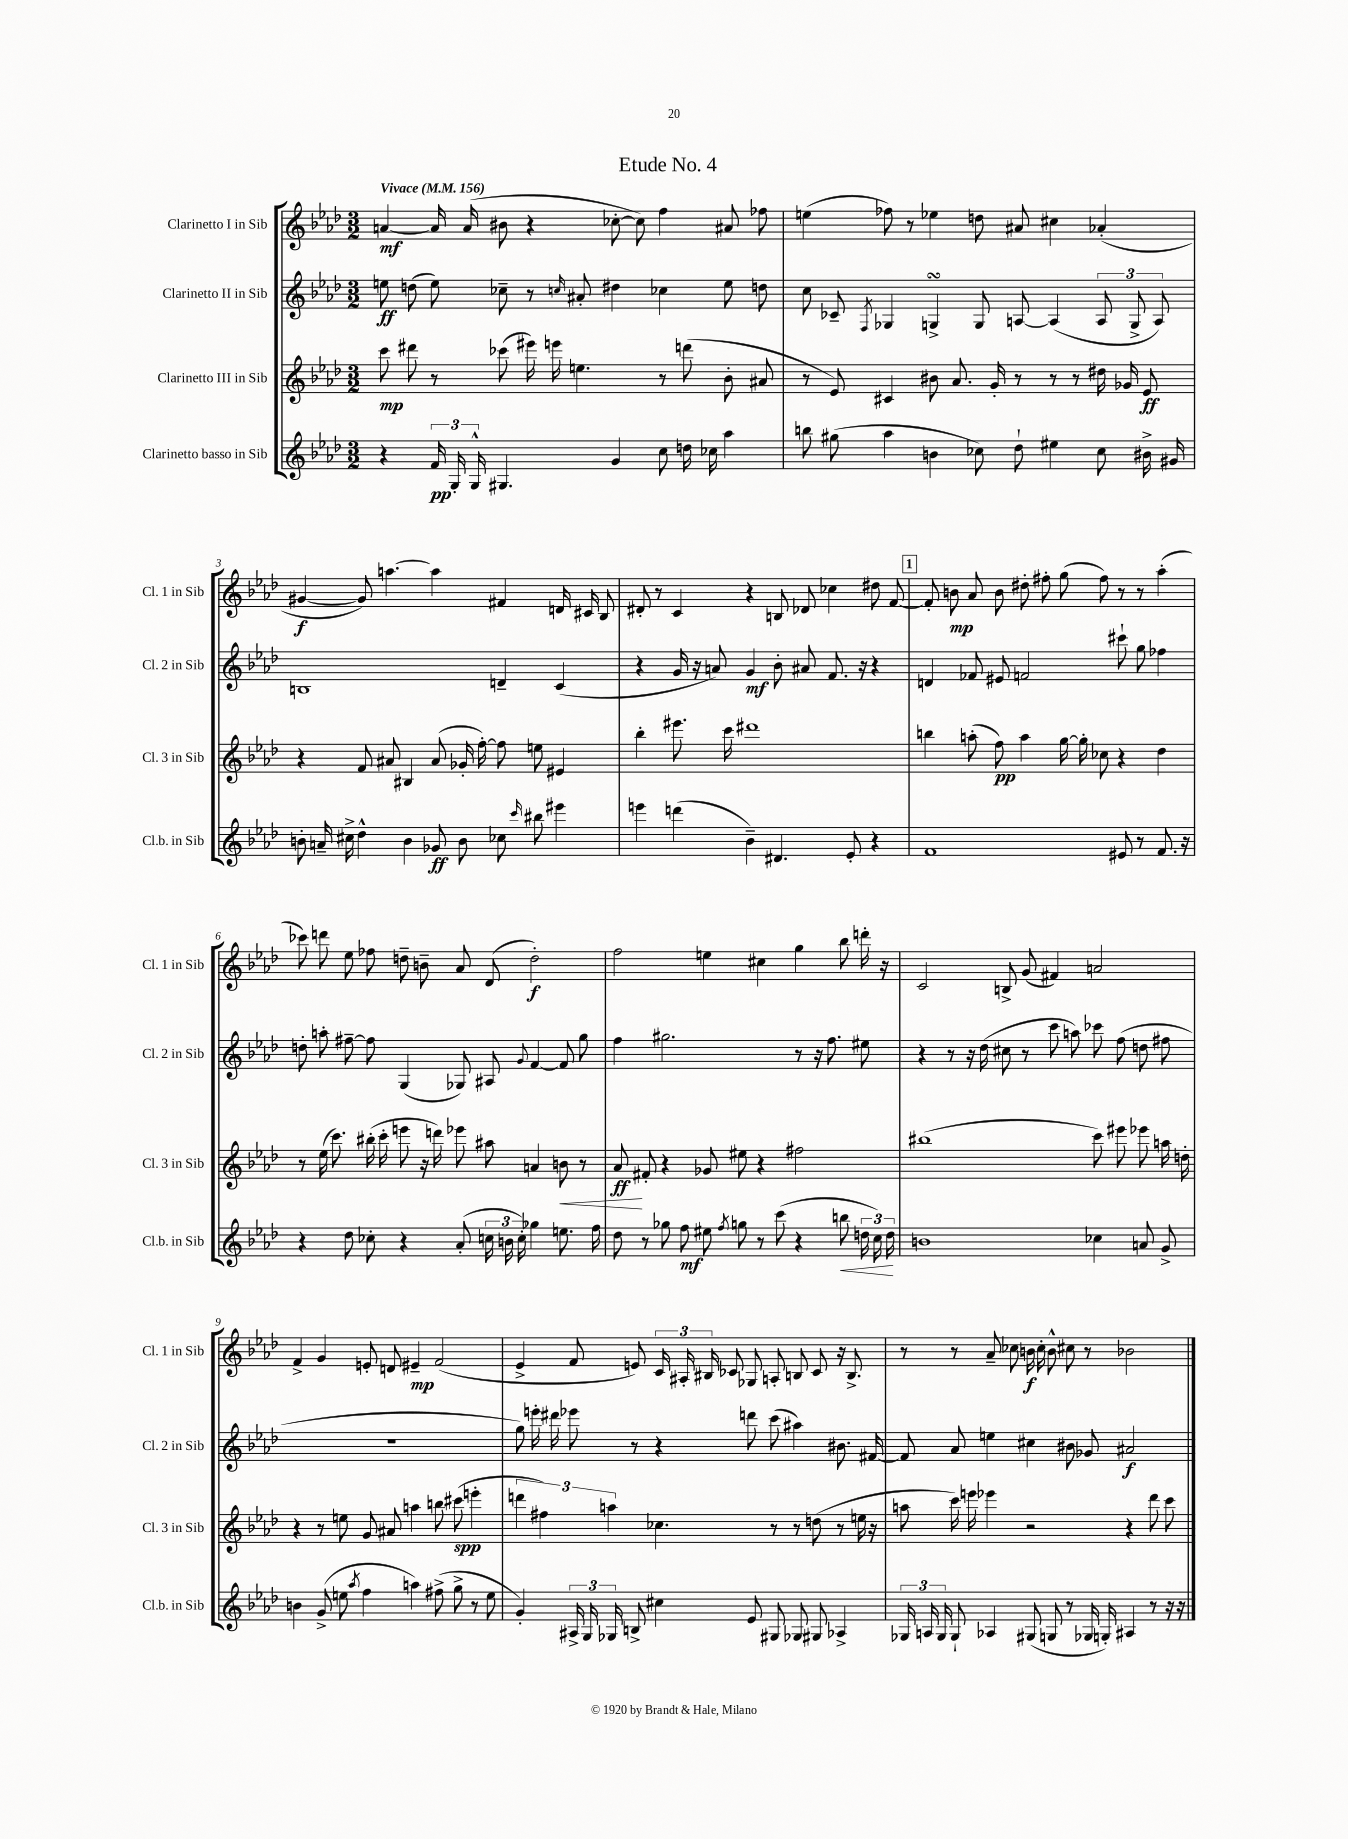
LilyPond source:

\header { title = "Etude No. 4" }
<<
\new StaffGroup <<
\new Staff = "s0" \with { instrumentName = "Clarinetto I in Sib" shortInstrumentName = "Cl. 1 in Sib" } {
    \clef treble \key aes \major \numericTimeSignature \time 3/2 \tempo "Vivace" 4 = 156
    \autoBeamOff a'4~\mf a'16 a'16( bis'8 r4 ces''8~-. ces''8) f''4 ais'8 fes''8 |
    e''4( fes''8) r8 ees''4 d''8 ais'8 cis''4 aes'4-.( |
    gis'4~\f gis'8) a''4.~ a''4 fis'4 d'16 cis'16 bes8 |
    dis'8-. r8 c'4 r4 b8 des'8 ces''4 dis''8 f'8~ |
    \mark \markup { \box "1" } f'8-. b'8\mp aes'8 b'8 dis''8-. fis''8-. g''8( fis''8) r8 r8 aes''4-.( |
    ces'''8) d'''8 ees''8 fes''8 d''8-- b'8-- aes'8 des'8( d''2-.\f) |
    f''2 e''4 cis''4 g''4 bes''8 d'''16-. r16 |
    c'2 b8-> g'8( fis'4) a'2 |
    f'4-> g'4 e'8-. d'8 eis'4--\mp f'2( |
    ees'4-> f'8 e'8) \tuplet 3/2 { c'16 ais16-. bis16 } ces'8 ges8 a8-. b8 ces'8 r16 b8.-> |
    r8 r8 aes'8-- ces''8 b'16\f ces''16-. b'8-^ cis''8 r8 bes'2 \bar "|." |
}
\new Staff = "s1" \with { instrumentName = "Clarinetto II in Sib" shortInstrumentName = "Cl. 2 in Sib" } {
    \clef treble \key aes \major \numericTimeSignature \time 3/2
    \autoBeamOff e''8\ff d''8( e''8) ces''8-- r8 \grace { c''16 } ais'8-. dis''4 ces''4 e''8 d''8 |
    c''8 ces'8-- \acciaccatura { f8 } ges4 g4->\turn g8 a8~ a4( \tuplet 3/2 { a8 g8-> a8) } |
    b1 d'4-- c'4( |
    r4 g'16 r16 a'8) g'4\mf bes'8-. ais'8 f'8. r16 r4 |
    \mark \markup { \box "1" } d'4 fes'8 eis'8 f'2 cis'''8-! g''8 fes''4 |
    d''8-. a''8-. fis''8~-- fis''8 g4( ges8) ais8 \appoggiatura { g'8 } f'4~ f'8 g''8 |
    f''4 gis''2. r8 r16 f''8. eis''8 |
    r4 r8 r16 des''16( cis''8 r8 c'''8 a''8) ces'''8 f''8( d''8 fis''8 |
    R1. |
    g''8) e'''16-. dis'''16 ees'''8 r8 r4 d'''8 c'''8( ais''4) bis'8. fis'16~ |
    fis'8 aes'8 e''4 cis''4 bis'8 ges'8 ais'2\f \bar "|." |
}
\new Staff = "s2" \with { instrumentName = "Clarinetto III in Sib" shortInstrumentName = "Cl. 3 in Sib" } {
    \clef treble \key aes \major \numericTimeSignature \time 3/2
    \autoBeamOff c'''8\mp dis'''8 r8 ces'''8( eis'''16) e'''16 e''4. r8 d'''8( bes'8-. ais'8 |
    r8 ees'8) cis'4 bis'8 aes'8. g'16-. r8 r8 r8 dis''16 ges'16 ees'8\ff |
    r4 f'8 ais'8 bis4 ais'8( ges'16-. f''16~-.) f''8 e''8 eis'4 |
    bes''4-. eis'''8. c'''16 dis'''1 |
    \mark \markup { \box "1" } b''4 a''8-.( f''8\pp) a''4 g''16~ g''16-. ces''8 r4 des''4 |
    r8 ees''16( c'''8.) bis''16-.( c'''16-. e'''8 r16 d'''16) ees'''8 ais''8 a'4 b'8\< r8 |
    aes'8\ff\! fis'8-. r4 ges'8 eis''8 r4 fis''2 |
    bis''1( c'''8) eis'''8 ees'''8 a''16 d''16-. |
    r4 r8 e''8 g'8 ais'8 a''4 b''8 cis'''8\spp( e'''4-. |
    \tuplet 3/2 { d'''4 fis''4) a''4 } ces''4. r8 r8 d''8( r8 e''16 r16 |
    a''8 c'''16) e'''16 ees'''4 r2 r4 des'''8 c'''8 \bar "|." |
}
\new Staff = "s3" \with { instrumentName = "Clarinetto basso in Sib" shortInstrumentName = "Cl.b. in Sib" } {
    \clef treble \key aes \major \numericTimeSignature \time 3/2
    \autoBeamOff r4 \tuplet 3/2 { f'16\pp g16-. g16-^ } gis4. g'4 c''8 d''16 ces''16 aes''4 |
    b''8 gis''8( aes''4 b'4 ces''8) des''8-! eis''4 ces''8 bis'16-> gis'16 |
    b'8-. a'16-- cis''16-> des''4-^ b'4 ges'8\ff b'8 ces''8 \grace { c'''16 } bis''8 eis'''4 |
    e'''4 d'''4( bes'4--) dis'4. ees'8-. r4 |
    \mark \markup { \box "1" } f'1 eis'8 r8 f'8. r16 |
    r4 des''8 ces''8-. r4 aes'8-.( \tuplet 3/2 { c''16 b'16 c''16-.) } ges''4 e''8. f''16 |
    des''8 r8 ges''8 f''8\mf eis''8 \acciaccatura { f''8 } g''8 r8 c'''8( r4 b''8\< \tuplet 3/2 { d''16 c''16) d''16\! } |
    b'1 ces''4 a'8 g'8-> |
    b'4 g'8->( e''8 \acciaccatura { aes''8 } f''4 a''4) fis''8->( g''8-> r8 e''8 |
    g'4-.) \tuplet 3/2 { ais16-> g16 ges16 } b8-> cis''4 ees'8 gis8 ges8 gis8 aes4-> |
    \tuplet 3/2 { ges16 a16 ges16 } ges8-! aes4 gis8( g8 r8 ges16 g16-.) ais4 r8 r16 r16 \bar "|." |
}
>>
>>
